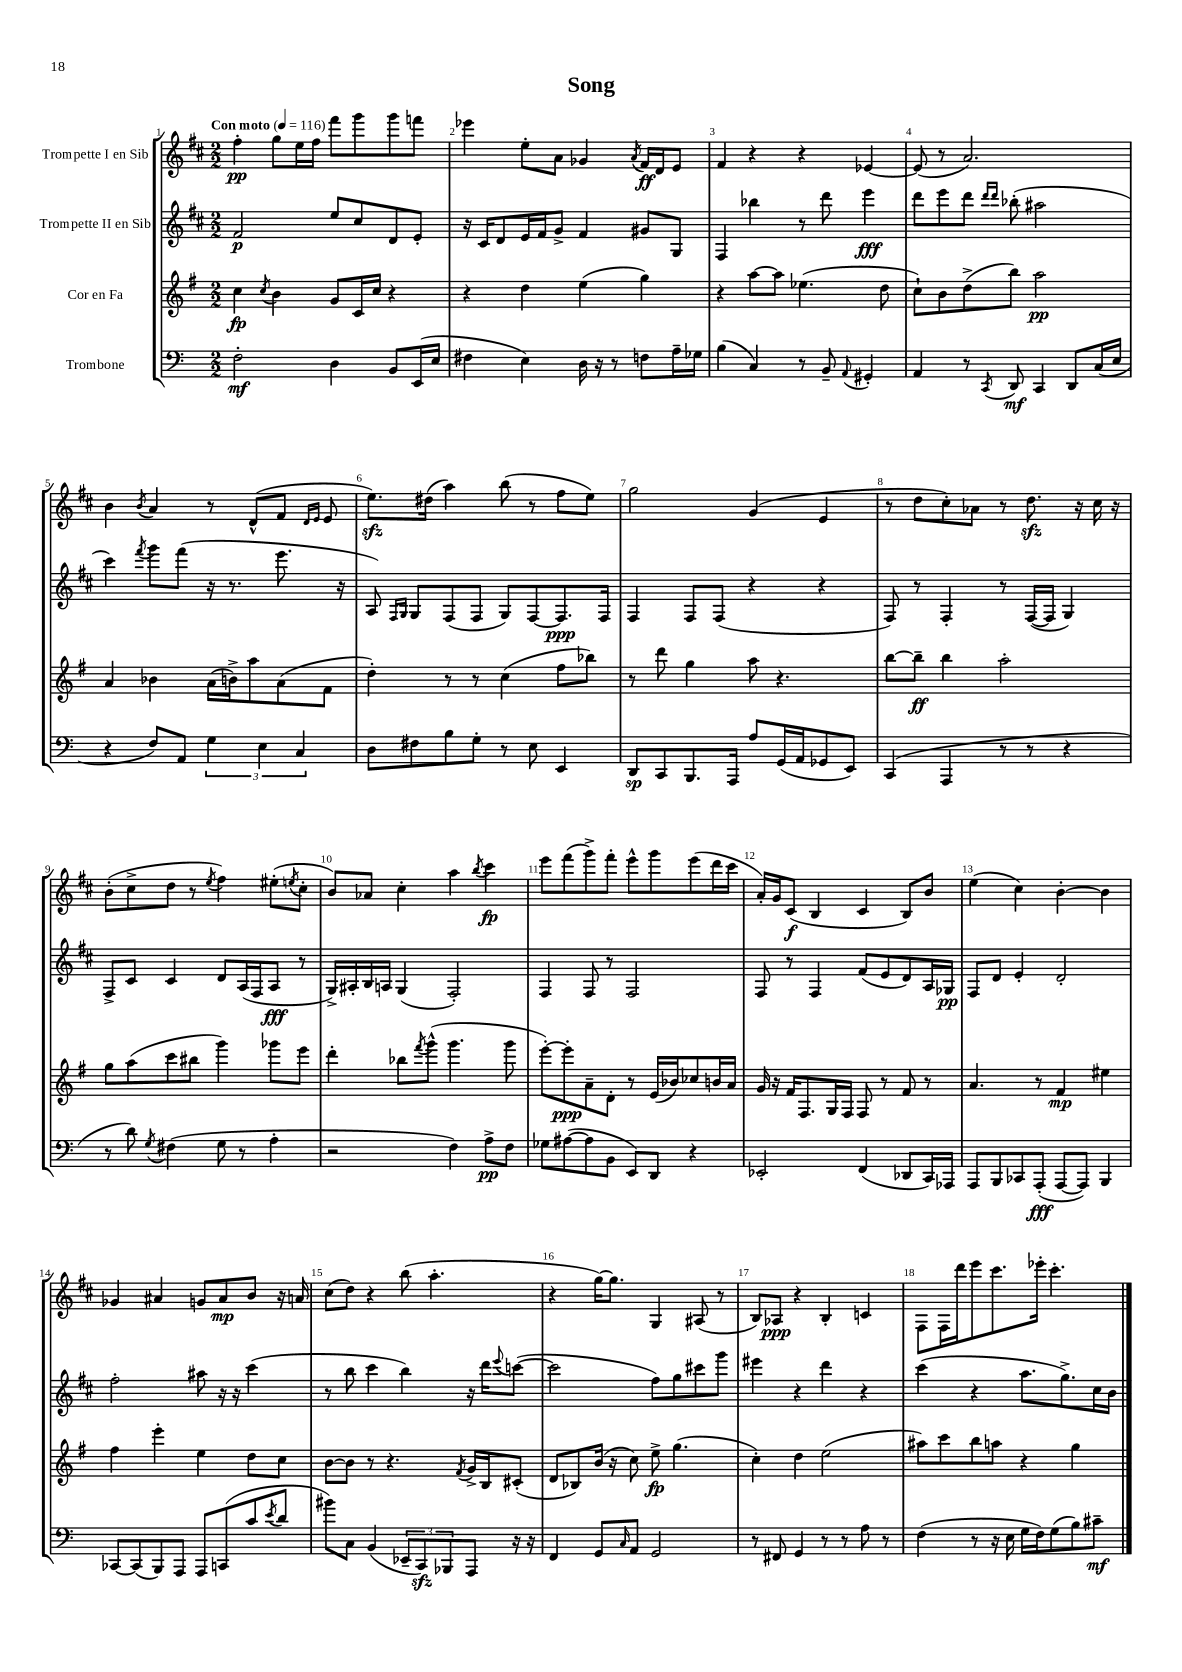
\header { title = "Song" }
<<
\new StaffGroup <<
\new Staff = "s0" \with { instrumentName = "Trompette I en Sib" } {
    \clef treble \key d \major \numericTimeSignature \time 2/2 \tempo "Con moto" 4 = 116
    fis''4-.\pp g''8 e''16 fis''16 fis'''8 g'''8 g'''8 f'''8 |
    ees'''4 e''8-. a'8 ges'4 \acciaccatura { a'8 } fis'16\ff d'16 e'8 |
    fis'4 r4 r4 ees'4~ |
    ees'8( r8 a'2.) |
    b'4 \acciaccatura { b'8 } a'4 r8 d'8-^( fis'8 \grace { d'16 e'16 } e'8 |
    e''8.\sfz) dis''16( a''4) b''8( r8 fis''8 e''8) |
    g''2 g'4( e'4 |
    r8 d''8 cis''8-.) aes'8 r8 d''8.\sfz r16 cis''16 r16 |
    b'8-.( cis''8-> d''8 r8 \acciaccatura { e''8 } fis''4) eis''8-.( \acciaccatura { e''8 } cis''8-. |
    b'8) aes'8 cis''4-. a''4 \acciaccatura { b''8 } cis'''4\fp |
    e'''8 fis'''8( g'''8->) fis'''8-. e'''8-^ g'''8 e'''8( d'''16 cis'''16 |
    a'16-.) g'16 cis'8\f( b4 cis'4 b8) b'8 |
    e''4( cis''4) b'4~-. b'4 |
    ges'4 ais'4 g'8 ais'8\mp b'8 r16 a'16 |
    cis''8( d''8) r4 b''8( a''4.-. |
    r4 g''16~) g''8. g4 ais8( r8 |
    b8) aes8\ppp r4 b4-. c'4 |
    fis8 fis16 d'''16 e'''8 cis'''8. ees'''16-. cis'''4.-. \bar "|." |
}
\new Staff = "s1" \with { instrumentName = "Trompette II en Sib" } {
    \clef treble \key d \major \numericTimeSignature \time 2/2
    fis'2\p e''8 cis''8 d'8 e'8-. |
    r16 cis'16 d'8 e'16 fis'16 g'8-> fis'4 gis'8 g8 |
    fis4 bes''4 r8 d'''8 e'''4\fff |
    d'''8 e'''8 d'''8 \grace { d'''16 d'''16 } bes''8-.( ais''2 |
    cis'''4) \acciaccatura { fis'''8 } g'''8 fis'''8( r16 r8. e'''8. r16 |
    a8) \grace { fis16 g16 } g8 fis8( fis8 g8) fis8~ fis8.\ppp fis16 |
    fis4 fis8 fis8( r4 r4 |
    fis8) r8 fis4-. r8 fis16~( fis16 g4) |
    fis8-> cis'8 cis'4 d'8 a16( fis16 a8\fff r8 |
    g16->) ais16-. b16 a16 g4( fis2-.) |
    fis4 fis8 r8 fis2 |
    fis8 r8 fis4 fis'8( e'8 d'8) a16 ges16\pp |
    fis8 d'8 e'4-. d'2-. |
    fis''2-. ais''8 r16 r16 cis'''4( |
    r8 b''8 cis'''4 b''4) r16 d'''16 \appoggiatura { e'''8 } c'''8~( |
    c'''2 fis''8) g''8 cis'''8 g'''8 |
    eis'''4 r4 d'''4 r4 |
    cis'''4( r4 a''8. g''8.->) cis''16 b'16 \bar "|." |
}
\new Staff = "s2" \with { instrumentName = "Cor en Fa" } {
    \clef treble \key g \major \numericTimeSignature \time 2/2
    c''4\fp \acciaccatura { c''8 } b'4 g'8 c'16 c''16 r4 |
    r4 d''4 e''4( g''4) |
    r4 a''8~ a''8 ees''4.( d''8 |
    c''8-!) b'8 d''8->( b''8) a''2\pp |
    a'4 bes'4 a'16( b'16->) a''8 a'8( fis'8 |
    d''4-.) r8 r8 c''4( fis''8 bes''8) |
    r8 d'''8 g''4 a''8 r4. |
    b''8~ b''8--\ff b''4 a''2-. |
    g''8 a''8( c'''8 bis''8 g'''4) ges'''8 e'''8 |
    d'''4-. bes''8 \acciaccatura { fis'''8 } g'''8-^( g'''4. g'''8 |
    e'''8~-.) e'''8-.\ppp a'8-- d'8-. r8 e'16( bes'16) ces''8 b'16 a'16 |
    g'16 r16 fis'16 fis8. g16 fis16 fis8 r8 fis'8 r8 |
    a'4. r8 fis'4\mp eis''4 |
    fis''4 e'''4-. e''4 d''8 c''8 |
    b'8~ b'8 r8 r4. \acciaccatura { fis'8 } g'16-> b16 cis'8-.( |
    d'8 bes8) b'16( r16 c''8) e''8->\fp g''4.( |
    c''4-.) d''4 e''2( |
    ais''8) c'''8 b''8 a''8 r4 g''4 \bar "|." |
}
\new Staff = "s3" \with { instrumentName = "Trombone" } {
    \clef bass \key c \major \numericTimeSignature \time 2/2
    f2-.\mf d4 b,8 e,16( e16 |
    fis4 e4) d16 r16 r8 f8 a16-- ges16 |
    b4( c4) r8 b,8-- \appoggiatura { a,8 } gis,4-. |
    a,4 r8 \acciaccatura { c,8 } d,8\mf c,4 d,8 c16( e16 |
    r4 f8) a,8 \tuplet 3/2 { g4 e4 c4 } |
    d8 fis8 b8 g8-. r8 e8 e,4 |
    d,8\sp c,8 b,,8. a,,16 a8 g,16( a,16 ges,8 e,8) |
    c,4( a,,4 r8 r8 r4 |
    r8 d'8) \acciaccatura { g8 } fis4( g8 r8 a4-. |
    r2 f4) a8->\pp f8 |
    ges8 ais8~( ais8 b,8 e,8) d,8 r4 |
    ees,2-. f,4( des,8 c,16) aes,,16 |
    a,,8 b,,8 ces,8 a,,8-.\fff( a,,8~ a,,8) b,,4 |
    ces,8~ ces,8( b,,8) a,,8 a,,8 c,8( c'8 \acciaccatura { e'8 } d'8 |
    bis'8) c8 b,4( \tuplet 3/2 { ees,8-- c,8\sfz) bes,,8 } a,,8 r16 r16 |
    f,4 g,8 \grace { c16 } a,8 g,2 |
    r8 fis,8 g,4 r8 r8 a8 r8 |
    f4( r8 r16 e16 g16 f16) g8( b8) cis'8--\mf \bar "|." |
}
>>
>>
\layout { \context { \Score \override BarNumber.break-visibility = ##(#f #t #t) barNumberVisibility = #all-bar-numbers-visible } }
